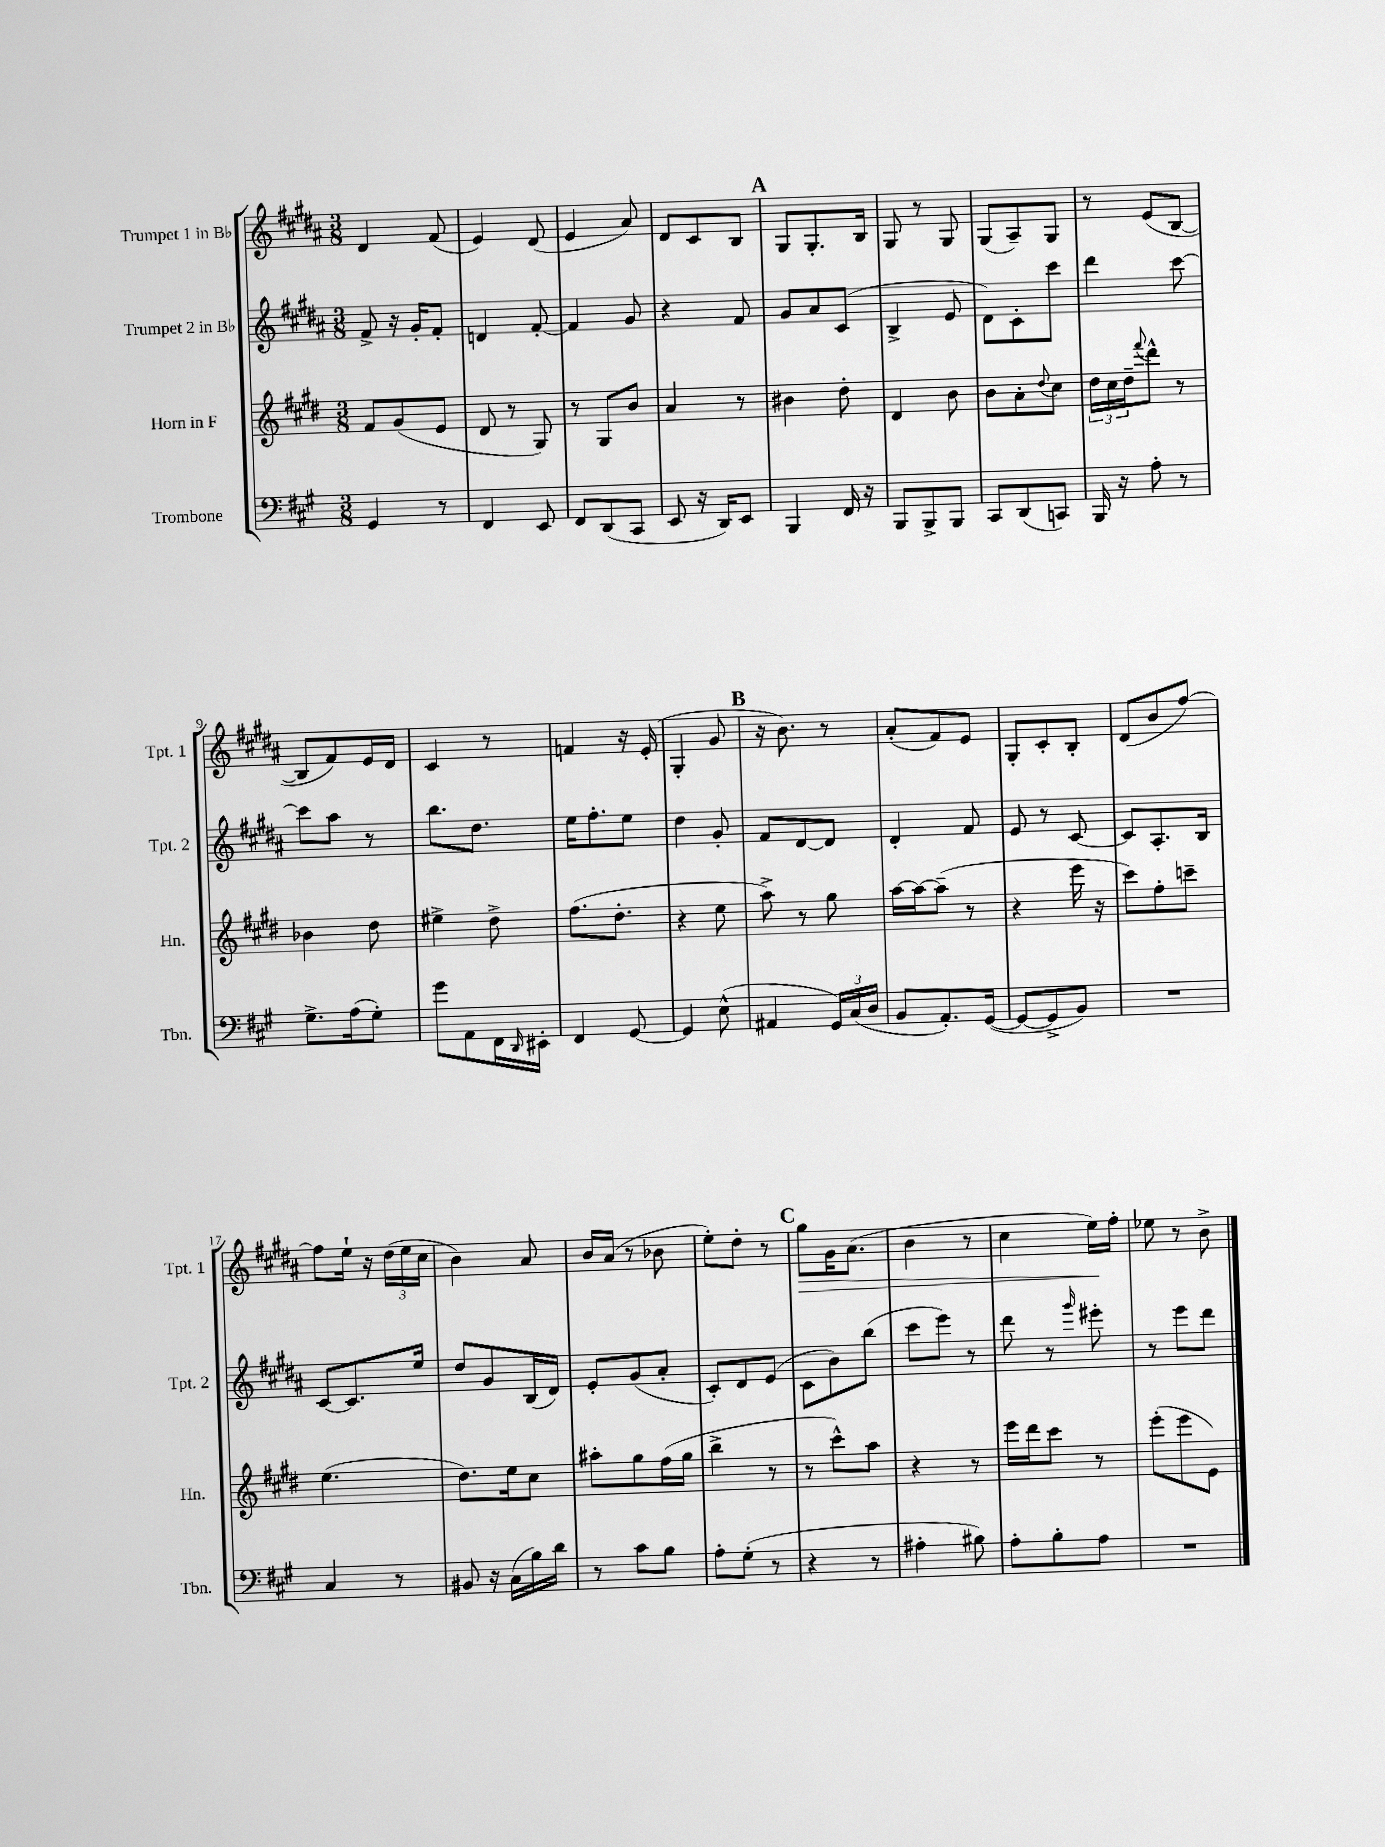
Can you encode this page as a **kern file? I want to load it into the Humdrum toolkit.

**kern	**kern	**kern	**kern
*staff4	*staff3	*staff2	*staff1
*clefF4	*clefG2	*clefG2	*clefG2
*k[f#c#g#]	*k[f#c#g#d#]	*k[f#c#g#d#a#]	*k[f#c#g#d#a#]
*M3/8	*M3/8	*M3/8	*M3/8
4GG#	8f#	8f#^	4d#
.	(8g#	16r	.
.	.	16g#'	.
8r	8e	8f#'	(8f#
=	=	=	=
4FF#	8d#	4d	4e)
.	8r	.	.
8EE	8G#)	[8f#'	(8d#
=	=	=	=
8FF#	8r	4f#]	4e
(8DD	8G#	.	.
8CC#	8b	8g#	8a#)
=	=	=	=
8EE	4a	4r	8d#
16r	.	.	8c#
16DD)	.	.	.
8EE	8r	8f#	8B
=	=	=	=
4BBB	4b#	8g#	8G#
.	.	8a#	8.G#'
16FF#	8dd#'	(8c#	.
16r	.	.	16B
=	=	=	=
8BBB	4d#	4B^	8G#
8BBB^	.	.	8r
8BBB	8b	8e	8G#
=	=	=	=
8CC#	8b	8d#)	(8G#
(8DD	8a'	8c#'	8A#~)
.	8qqdd#	.	.
8CC)	8cc#	8ccc#	8G#
=	=	=	=
16BBB	24dd#	4ddd#	8r
.	24cc#	.	.
16r	.	.	.
.	24dd#~	.	.
.	8qqfff#	.	.
8A'	8ddd#^^	.	(8e
8r	8r	[8ccc#	[8B
=	=	=	=
8.G#^	4b-	8ccc#]	8B]
.	.	8aa#	8f#)
(16A	.	.	.
8G#')	8dd#	8r	16e
.	.	.	16d#
=	=	=	=
8g#	4ee#^	8.bb	4c#
8AA	.	.	.
.	.	8.dd#	.
16FF#	8dd#^	.	8r
16qqDD	.	.	.
16EE#'	.	.	.
=	=	=	=
4FF#	(8.ff#	16ee	4f
.	.	8.ff#'	.
.	8.dd#'	.	.
[8GG#	.	8ee	16r
.	.	.	(16e'
=	=	=	=
4GG#]	4r	4dd#	4G#'
(8E^^	8ee	8g#'	8g#
=	=	=	=
4AA#	8aa^)	8f#	16r
.	.	.	8.b)
.	8r	[8d#	.
24GG#)	8gg#	8d#]	8r
(24C#	.	.	.
24D	.	.	.
=	=	=	=
8BB	[16aa	4d#'	(8a#'
.	16aa_	.	.
8.AA')	(8aa~]	.	8f#)
.	8r	8f#	8e
([16GG#	.	.	.
=	=	=	=
8GG#_	4r	8e	8G#'
8GG#^]	.	8r	8c#'
8BB)	16eee	[8c#	8B'
.	16r	.	.
=	=	=	=
4.r	8ccc#)	8c#]	(8d#
.	8ff#'	8.A#'	8b
.	8ccc~	.	[8ff#)
.	.	16B	.
=	=	=	=
4C#	(4.ee	[8c#	8ff#]
.	.	8.c#]	16ee`
.	.	.	16r
8r	.	.	(24dd#
.	.	.	24ee
.	.	16ee	.
.	.	.	24cc#
=	=	=	=
8BB#	8.dd#)	8dd#	4b)
16r	.	8g#	.
(16C#	16ee	.	.
16B)	8cc#	(16B	8a#
16d	.	16d#)	.
=	=	=	=
8r	8aa#'	8e'	16b
.	.	.	(16a#
8c#	8gg#	(8g#	8r
8B	(16ff#	8a#'	8b-
.	16gg#	.	.
=	=	=	=
8A'	4bb^	8c#')	8ee')
(8G#'	.	8d#	8dd#'
8r	8r	(8e	8r
=	=	=	=
4r	8r	8c#	8gg#
.	8ccc#^^)	8b)	16g#
.	.	.	(8.a#
8r	8aa	(8bb	.
=	=	=	=
4A#'	4r	8ccc#	4b
.	.	8eee)	.
8B#)	8r	8r	8r
=	=	=	=
8A'	16eee	8ddd#	4cc#
.	16ddd#	.	.
8B'	8ccc#	8r	.
.	.	16qqggg#	.
8A	8r	8eee#'	16ee)
.	.	.	16ff#'
=	=	=	=
4.r	(8eee'	8r	8ee-
.	8eee	8eee	8r
.	8e)	8ddd#	8b^
==	==	==	==
*-	*-	*-	*-
